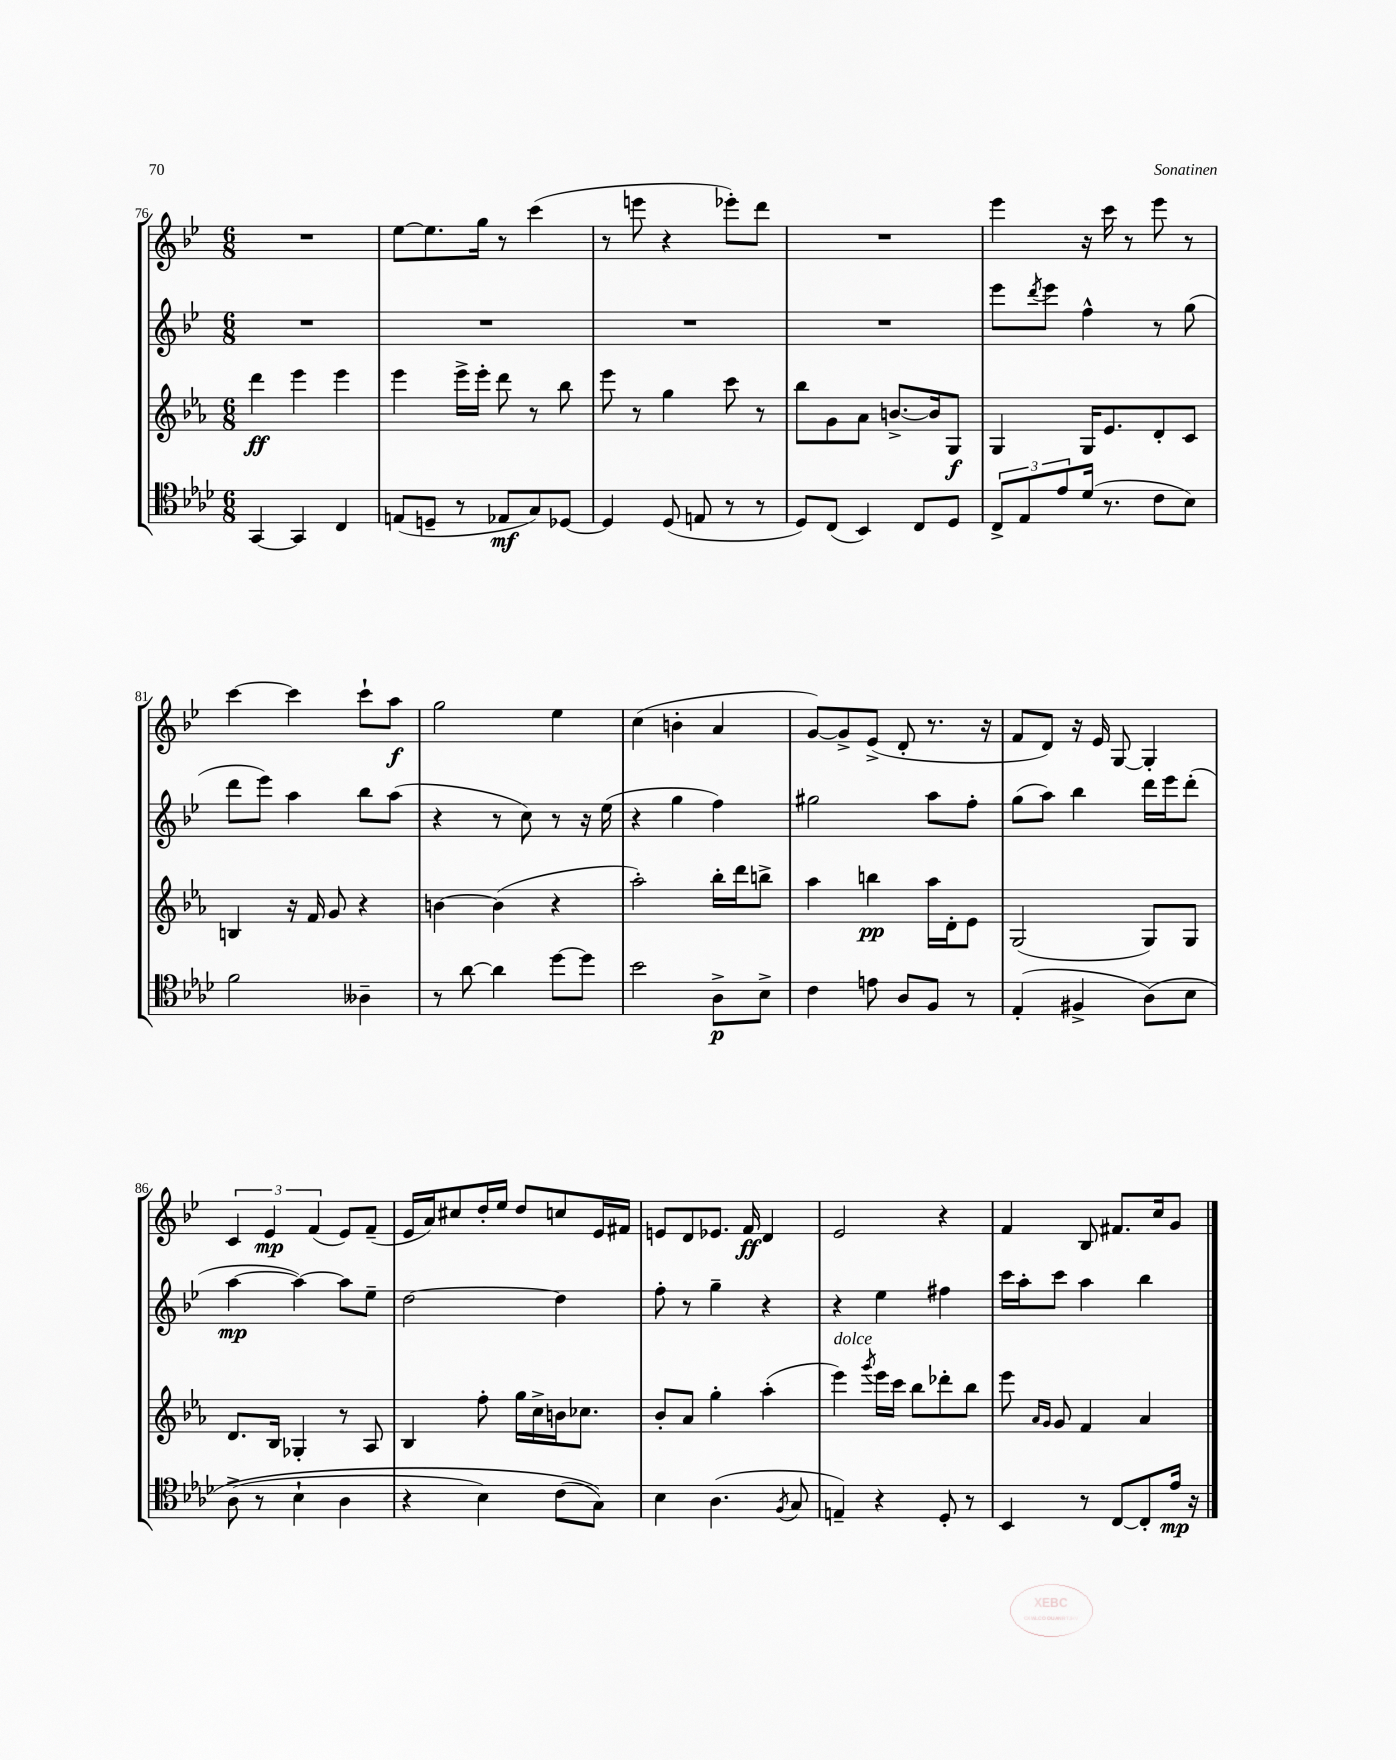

**kern	**dynam	**kern	**dynam	**kern	**dynam	**kern	**dynam
*part4	*part4	*part3	*part3	*part2	*part2	*part1	*part1
*staff4	*staff4	*staff3	*staff3	*staff2	*staff2	*staff1	*staff1
*clefC4	*	*clefG2	*	*clefG2	*	*clefG2	*
*k[b-e-a-d-]	*	*k[b-e-a-]	*	*k[b-e-]	*	*k[b-e-]	*
*M6/8	*	*M6/8	*	*M6/8	*	*M6/8	*
=76	=76	=76	=76	=76	=76	=76	=76
[4GG/	.	4ddd\	ff	2.r	.	2.r	.
4GG/]	.	4eee-\	.	.	.	.	.
4C/	.	4eee-\	.	.	.	.	.
=77	=77	=77	=77	=77	=77	=77	=77
(8En/L	.	4eee-\	.	2.r	.	[8ee-\L	.
8Dn~/J	.	.	.	.	.	8.ee-\]	.
8r	.	16eee-^\LL	.	.	.	.	.
.	.	16eee-'\JJ	.	.	.	16gg\Jk	.
8E-X/L	mf	8ddd\	.	.	.	8r	.
8G/)	.	8r	.	.	.	(4ccc\	.
[8D-X/J	.	8bb-\	.	.	.	.	.
=78	=78	=78	=78	=78	=78	=78	=78
4D-/]	.	8eee-\	.	2.r	.	8r	.
.	.	8r	.	.	.	8eeen\	.
(8D-/	.	4gg\	.	.	.	4r	.
8En/	.	.	.	.	.	.	.
8r	.	8ccc\	.	.	.	8eee-X'\L)	.
8r	.	8r	.	.	.	8ddd\J	.
=79	=79	=79	=79	=79	=79	=79	=79
8D-/L)	.	8bb-\L	.	2.r	.	2.r	.
(8C/J	.	8g\	.	.	.	.	.
4BB-/)	.	8a-\J	.	.	.	.	.
.	.	[8.bn^/L	.	.	.	.	.
8C/L	.	.	.	.	.	.	.
.	.	16b/k]	.	.	.	.	.
8D-/J	.	8G/J	f	.	.	.	.
=80	=80	=80	=80	=80	=80	=80	=80
12C^/L	.	4G/	.	8eee-\L	.	4eee-\	.
12E-/	.	.	.	.	.	.	.
.	.	.	.	8qddd/	.	.	.
.	.	.	.	8eee-\J	.	.	.
12e-/	.	.	.	.	.	.	.
(16d-/Jk	.	16G/KL	.	4ff^^\	.	16r	.
8.r	.	8.e-/	.	.	.	16ccc\	.
.	.	.	.	.	.	8r	.
8c\L	.	8d'/	.	8r	.	8eee-\	.
8B-\J)	.	8c/J	.	(8gg\	.	8r	.
!!LO:LB:g=z
=81	=81	=81	=81	=81	=81	=81	=81
2f\	.	4Bn/	.	8ddd\L	.	[4ccc\	.
.	.	.	.	8eee-\J)	.	.	.
.	.	16r	.	4aa\	.	4ccc\]	.
.	.	16f/	.	.	.	.	.
.	.	8g/	.	.	.	.	.
4A--X~\	.	4r	.	8bb-\L	.	8ccc`\L	.
.	.	.	.	(8aa\J	.	8aa\J	f
=82	=82	=82	=82	=82	=82	=82	=82
8r	.	[4bn\	.	4r	.	2gg\	.
[8a-\	.	.	.	.	.	.	.
4a-\]	.	(4b\]	.	8r	.	.	.
.	.	.	.	8cc\)	.	.	.
[8dd-\L	.	4r	.	8r	.	4ee-\	.
8dd-\J]	.	.	.	16r	.	.	.
.	.	.	.	(16ee-\	.	.	.
=83	=83	=83	=83	=83	=83	=83	=83
2b-\	.	2aa-'\)	.	4r	.	(4cc\	.
.	.	.	.	4gg\	.	4bn'\	.
8A-^\L	p	16bb-'\LL	.	4ff\)	.	4a/	.
.	.	16ddd\J	.	.	.	.	.
8B-^\J	.	8bbn^\J	.	.	.	.	.
=84	=84	=84	=84	=84	=84	=84	=84
4c\	.	4aa-\	.	2gg#X\	.	[8g/L)	.
.	.	.	.	.	.	8g^/]	.
8en\	.	4bbn\	pp	.	.	(8e-^/J	.
8A-/L	.	.	.	.	.	8d'/	.
8F/J	.	16aa-\LL	.	8aa\L	.	8.r	.
.	.	16d'\J	.	.	.	.	.
8r	.	8e-\J	.	8ff'\J	.	.	.
.	.	.	.	.	.	16r	.
=85	=85	=85	=85	=85	=85	=85	=85
(4E-'/	.	(2G/	.	(8gg\L	.	8f/L	.
.	.	.	.	8aa\J)	.	8d/J)	.
4F#X^/	.	.	.	4bb-\	.	16r	.
.	.	.	.	.	.	16e-/	.
.	.	.	.	.	.	[8G/	.
(8A-\L)	.	8G/L)	.	16ddd\LL	.	4G'/]	.
.	.	.	.	16eee-\J	.	.	.
8B-\J	.	8G/J	.	(8ddd'\J	.	.	.
!!LO:LB:g=z
=86	=86	=86	=86	=86	=86	=86	=86
(8A-^\	.	8.d/L	.	[4aa\	mp	6c/	.
8r	.	.	.	.	.	.	.
.	.	.	.	.	.	6e-/	mp
.	.	16B-/Jk	.	.	.	.	.
4B-`\	.	4G-X'/	.	4aa\_)	.	.	.
.	.	.	.	.	.	(6f/	.
4A-\	.	8r	.	8aa\L]	.	8e-/L)	.
.	.	8A-/	.	8ee-~\J	.	(8f~/J	.
=87	=87	=87	=87	=87	=87	=87	=87
4r	.	4B-/	.	[2dd\	.	16e-/LL	.
.	.	.	.	.	.	16a/J)	.
.	.	.	.	.	.	8cc#X/	.
4B-\)	.	8ff'\	.	.	.	16dd'/L	.
.	.	.	.	.	.	16ee-/JJ	.
.	.	16gg\LL	.	.	.	8dd/L	.
.	.	16cc^\	.	.	.	.	.
(8c\L	.	16bn\J	.	4dd\]	.	8ccn/	.
.	.	8.cc-X\J	.	.	.	.	.
8G\J))	.	.	.	.	.	16e-/L	.
.	.	.	.	.	.	16f#X/JJ	.
=88	=88	=88	=88	=88	=88	=88	=88
4B-\	.	8b-'/L	.	8ff'\	.	8en/L	.
.	.	8a-/J	.	8r	.	8d/	.
(4.A-\	.	4gg'\	.	4gg~\	.	8.e-X/J	.
.	.	.	.	.	.	16f/	ff
.	.	(4aa-'\	.	4r	.	4d/	.
8qF/	.	.	.	.	.	.	.
8G/	.	.	.	.	.	.	.
=89	=89	=89	=89	=89	=89	=89	=89
!	!	!LO:TX:a:i:t=dolce	!	!	!	!	!
4En~/)	.	4eee-\)	.	4r	.	2e-/	.
.	.	8qggg/	.	.	.	.	.
4r	.	16eee-\LL	.	4ee-\	.	.	.
.	.	16ccc\JJ	.	.	.	.	.
.	.	8bb-\L	.	.	.	.	.
8D-'/	.	8ddd-X'\	.	4ff#X\	.	4r	.
8r	.	8bb-\J	.	.	.	.	.
=90	=90	=90	=90	=90	=90	=90	=90
4BB-/	.	8eee-\	.	16ccc\LL	.	4f/	.
.	.	.	.	16aa'\J	.	.	.
.	.	16qqa-/LL	.	.	.	.	.
.	.	16qqg/JJ	.	.	.	.	.
.	.	8g/	.	8ccc\J	.	.	.
8r	.	4f/	.	4aa\	.	8B-/	.
[8C/L	.	.	.	.	.	8.f#X/L	.
8C'/]	.	4a-/	.	4bb-\	.	.	.
.	.	.	.	.	.	16cc/k	.
16e-/Jk	mp	.	.	.	.	8g/J	.
16r	.	.	.	.	.	.	.
==	==	==	==	==	==	==	==
*-	*-	*-	*-	*-	*-	*-	*-
